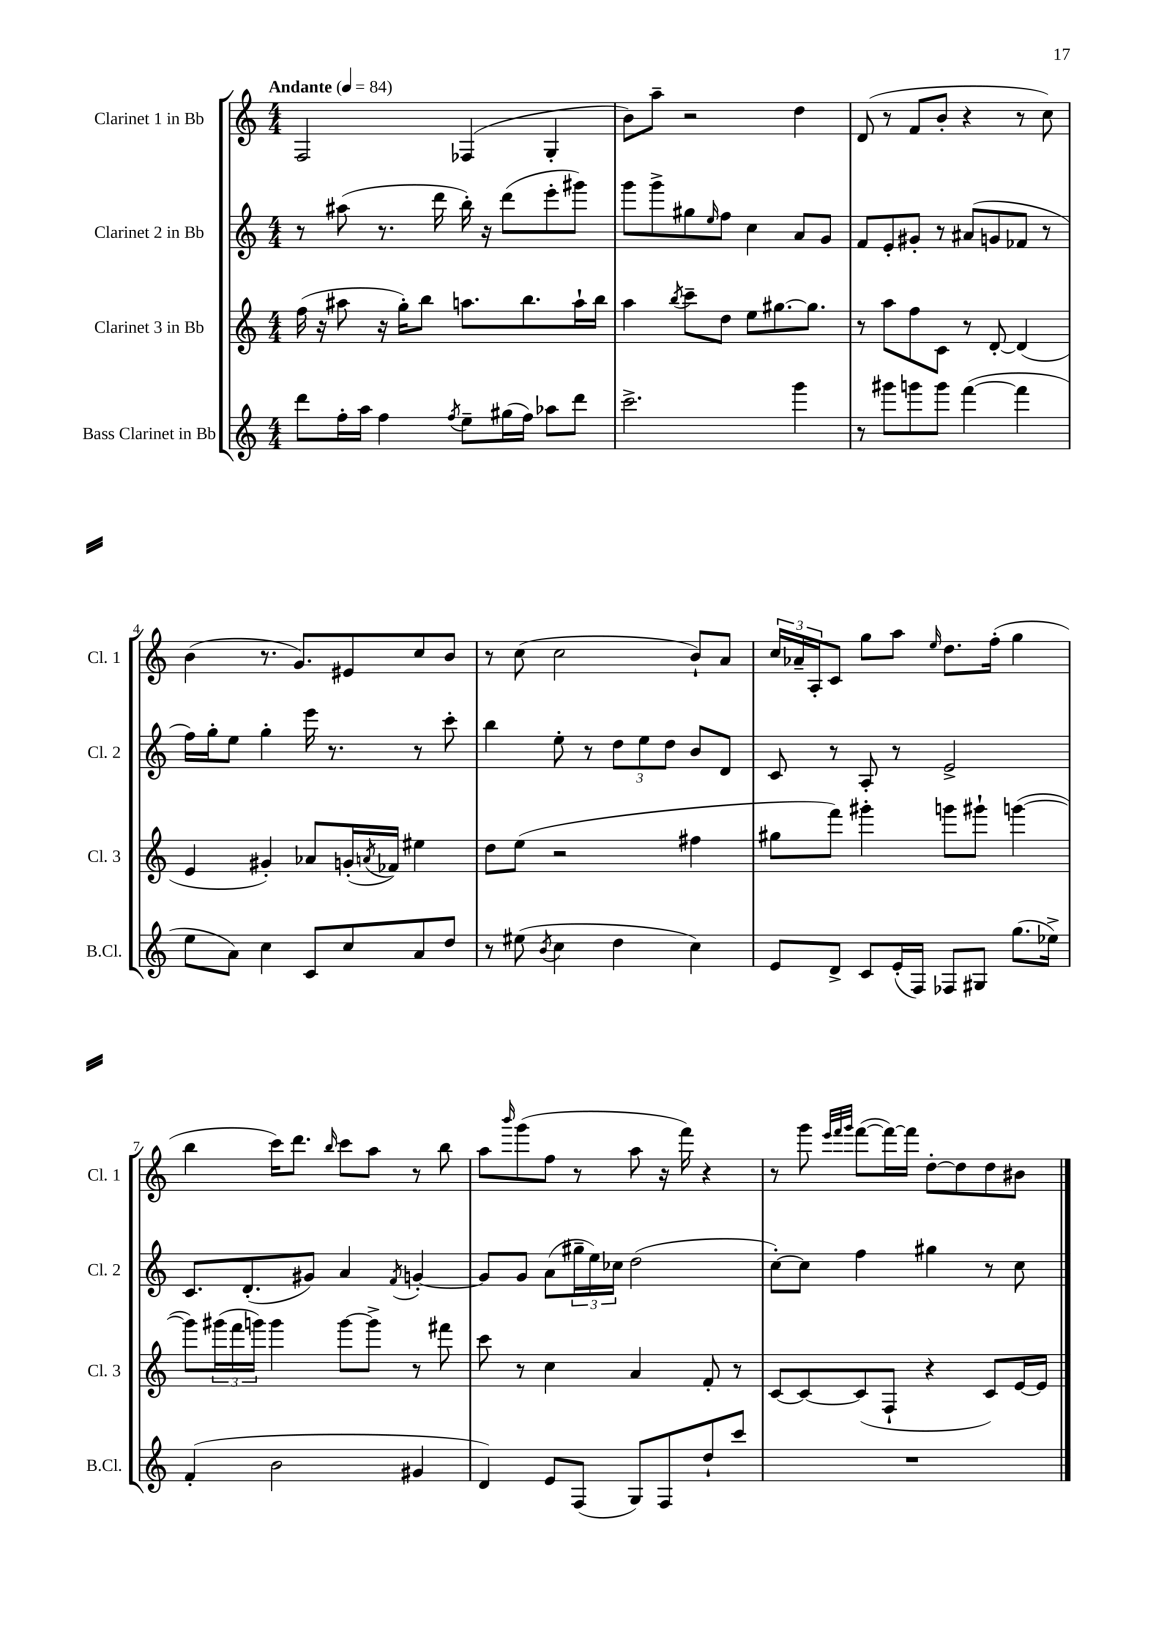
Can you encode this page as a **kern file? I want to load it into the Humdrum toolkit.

**kern	**kern	**kern	**kern
*part4	*part3	*part2	*part1
*staff4	*staff3	*staff2	*staff1
*I"Bass Clarinet in Bb	*I"Clarinet 3 in Bb	*I"Clarinet 2 in Bb	*I"Clarinet 1 in Bb
*I'B.Cl.	*I'Cl. 3	*I'Cl. 2	*I'Cl. 1
*clefG2	*clefG2	*clefG2	*clefG2
*k[]	*k[]	*k[]	*k[]
*M4/4	*M4/4	*M4/4	*M4/4
*MM84	*MM84	*MM84	*MM84
=1	=1	=1	=1
!	!	!	!LO:TX:a:B:t=Andante
8ddd\L	(16ff\	8r	2F/
.	16r	.	.
16ff'\L	8aa#X\	(8aa#X\	.
16aa\JJ	.	.	.
4ff\	16r	8.r	.
.	16gg'\KL)	.	.
.	8bb\J	.	.
.	.	16ddd\	.
8qff/	.	.	.
8ee~\L	8.aan\L	16bb'\)	(4F-X/
.	.	16r	.
(16gg#X\L	.	(8ddd\L	.
16ff\JJ)	8.bb\	.	.
8aa-X\L	.	8eee'\	4G'/
8ddd\J	16aa`\L	8ggg#X\J)	.
.	16bb\JJ	.	.
=2	=2	=2	=2
2.ccc^\	4aa\	8ggg\L	8b\L)
.	.	8ggg^\	8aa~\J
.	8qbb/	.	.
.	8ccc~\L	8gg#X\	2r
.	.	16qqee/	.
.	8dd\J	8ff\J	.
.	8ee\L	4cc\	.
.	[8.gg#X\	.	.
4ggg\	.	8a/L	4dd\
.	8.gg#\J]	.	.
.	.	8g/J	.
=3	=3	=3	=3
8r	8r	8f/L	(8d/
8ggg#X\L	8aa\L	8e'/	8r
8gggn\	8ff\	8g#X'/J	8f/L
8ggg\J	8c\J	8r	8b'/J
([4fff\	8r	(8a#X/L	4r
.	[8d'/	8gn/	.
4fff\]	(4d/]	8f-X/J	8r
.	.	8r	8cc\)
!!LO:LB:g=z
=4	=4	=4	=4
8ee\L	4e/	16ff\LL)	(4b\
.	.	16gg'\J	.
8a\J)	.	8ee\J	.
4cc\	4g#X'/)	4gg'\	8.r
.	.	.	8.g/L)
8c/L	8a-X/L	16eee\	.
.	.	8.r	.
8cc/	(16gn'/L	.	8e#X/
.	8qan/	.	.
.	16f-X/JJ)	.	.
8a/	4ee#X\	8r	8cc/
8dd/J	.	8ccc'\	8b/J
=5	=5	=5	=5
8r	8dd\L	4bb\	8r
(8ee#X\	(8ee\J	.	(8cc\
8qb/	.	.	.
4cc\	2r	8ee'\	2cc\
.	.	8r	.
4dd\	.	12dd\L	.
.	.	12ee\	.
.	.	12dd\J	.
4cc\)	4ff#X\	8b/L	8b`/L)
.	.	8d/J	8a/J
=6	=6	=6	=6
8e/L	8gg#X\L	8c/	24cc/LL
.	.	.	24a-X~/
.	.	.	24A'/J
8d^/J	8fff\J)	8r	8c/J
8c/L	4ggg#X'\	8A'/	8gg\L
(16e'/L	.	8r	8aa\J
16F/JJ)	.	.	.
.	.	.	16qqee/
8F-X/L	8gggn\L	2e^/	8.dd\L
8G#X/J	8ggg#X`\J	.	.
.	.	.	(16ff'\Jk
(8.gg\L	([4gggn\	.	4gg\
16ee-X^\Jk)	.	.	.
!!LO:LB:g=z
=7	=7	=7	=7
(4f'/	8ggg\L])	8.c/L	4bb\
.	(24ggg#X\L	.	.
.	24fff\	.	.
.	.	(8.d'/	.
.	24gggn\JJ)	.	.
2b\	4ggg\	.	16ccc\KL)
.	.	.	8.ddd\J
.	.	8g#X/J)	.
.	.	.	16qqbb/
.	[8ggg\L	4a/	8ccc\L
.	8ggg^\J]	.	8aa\J
.	.	8qf/	.
4g#X/	8r	[4gn'/	8r
.	8fff#X\	.	8bb\
=8	=8	=8	=8
4d/)	8ccc\	8g/L]	8aa\L
.	.	.	16qqbbb/
.	8r	8g/J	(8ggg\
8e/L	4cc\	(8a\L	8ff\J
(8F/J	.	24gg#X~\L	8r
.	.	24ee\)	.
.	.	24cc-X\JJ	.
8G/L)	4a/	(2dd\	8aa\
8F/	.	.	16r
.	.	.	16fff\)
8dd`/	8f'/	.	4r
8ccc/J	8r	.	.
=9	=9	=9	=9
1r	[8c/L	[8cc'\L)	8r
.	8c/_	8cc\J]	8ggg\
.	.	.	32qqeee/LLL
.	.	.	32qqfff/
.	.	.	32qqggg/JJJ
.	(8c/]	4ff\	([8fff\L
.	8F`/J	.	16fff\L_)
.	.	.	16fff\JJ]
.	4r	4gg#X\	[8dd'\L
.	.	.	8dd\]
.	8c/L)	8r	8dd\
.	[16e/L	8cc\	8b#X\J
.	16e/JJ]	.	.
==	==	==	==
*-	*-	*-	*-
